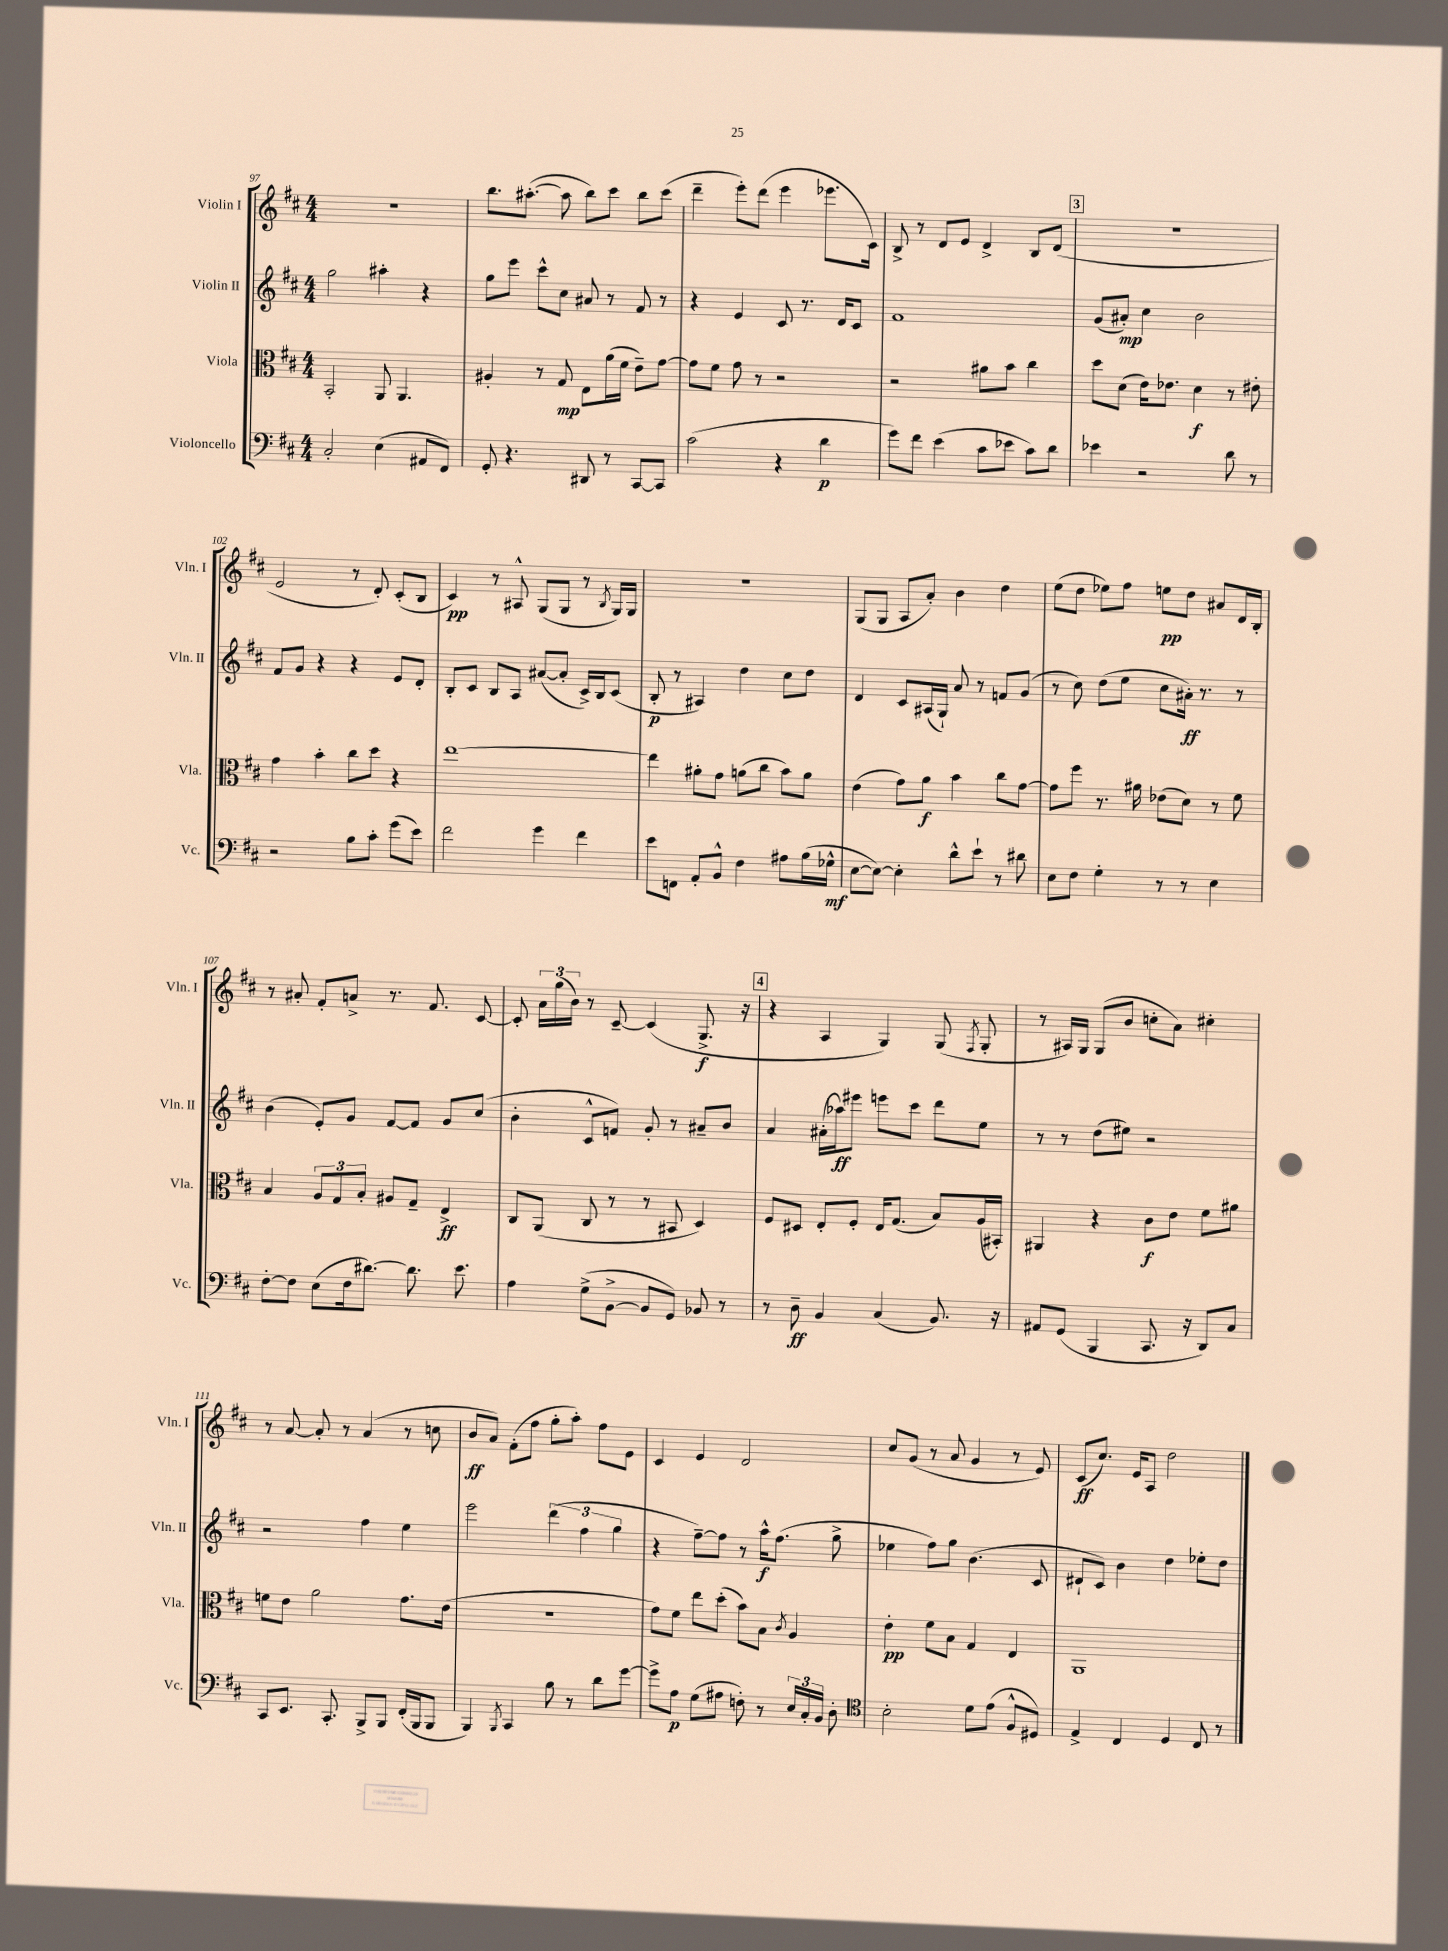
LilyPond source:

<<
\new StaffGroup <<
\new Staff = "s0" \with { instrumentName = "Violin I" shortInstrumentName = "Vln. I" } {
    \clef treble \key d \major \numericTimeSignature \time 4/4
    \autoBeamOff R1 |
    b''8.[ ais''8.]~-.( ais''8 b''8[) cis'''8] b''8[ cis'''8]( |
    d'''4-- e'''8[-.) d'''8]( e'''4 ees'''8.[ cis'16]) |
    b8-> r8 d'8[ e'8] d'4-> b8[ d'8]( |
    \mark \markup { \box "3" } r1 |
    e'2 r8 d'8-.) cis'8[-.( b8] |
    cis'4\pp) r8 ais8-^ g8[( g8] r8 \acciaccatura { b8 } g16[) g16] |
    R1 |
    g8[( g8] a8[ a'8]-.) b'4 d''4 |
    e''8[( d''8] ees''8[) fis''8] e''8[\pp d''8] ais'8[ d'16 b16]-. |
    r8 ais'8-. fis'8[-. a'8]-> r8. fis'8. cis'8~ |
    cis'8-. \tuplet 3/2 { a'16[ g''16( b'16]) } r8 cis'8~-- cis'4( g8.->\f r16 |
    \mark \markup { \box "4" } r4 a4 g4) g8( \acciaccatura { fis8 } g8-. |
    r8 ais16[) g16] g8[( b'8] c''8[-. a'8]) cis''4-. |
    r8 a'8~ a'8-. r8 a'4( r8 c''8 |
    b'8[\ff a'8]) fis'8[-.( fis''8] g''8[-. a''8]-.) fis''8[ e'8] |
    cis'4 e'4 d'2 |
    cis''8[ g'8]( r8 a'8 g'4 r8 e'8) |
    cis'8[\ff( cis''8.]) e'16[ a8] d''2 \bar "|." |
}
\new Staff = "s1" \with { instrumentName = "Violin II" shortInstrumentName = "Vln. II" } {
    \clef treble \key d \major \numericTimeSignature \time 4/4
    \autoBeamOff g''2 ais''4-. r4 |
    g''8[ e'''8] cis'''8[-^ cis''8] ais'8 r8 fis'8 r8 |
    r4 e'4 cis'8 r8. d'16[ cis'8] |
    fis'1 |
    \mark \markup { \box "3" } g'8[( ais'8]-.\mp) cis''4 b'2 |
    fis'8[ g'8] r4 r4 e'8[ d'8]-. |
    b8[-. cis'8] b8[ a8] ais'8[~( ais'8]-. cis'16[->) b16 cis'8]( |
    b8-.\p r8 ais4) d''4 cis''8[ d''8] |
    d'4 cis'8[ ais16( g16]-!) a'8 r8 f'8[ g'8]( |
    r8 cis''8) d''8[( e''8] cis''8[ ais'16]-.\ff) r8. r8 |
    b'4( e'8[-.) g'8] fis'8[~ fis'8] g'8[ cis''8]( |
    b'4-. cis'8[-^ f'8]) g'8-. r8 ais'8[-- b'8] |
    \mark \markup { \box "4" } a'4 ais'16[-.( aes''16\ff) eis'''8] e'''8[ cis'''8] d'''8[ e''8] |
    r8 r8 d''8[( eis''8]) r2 |
    r2 fis''4 e''4 |
    e'''2 \tuplet 3/2 { d'''4( fis''4 g''4 } |
    r4 fis''8[~--) fis''8] r8 a''16[-^\f fis''8.]( g''8-> |
    ees''4 fis''8[) g''8] b'4.( cis'8 |
    dis'8[-! cis'8]) b'4 d''4 ees''8[-. d''8] \bar "|." |
}
\new Staff = "s2" \with { instrumentName = "Viola" shortInstrumentName = "Vla." } {
    \clef alto \key d \major \numericTimeSignature \time 4/4
    \autoBeamOff b,2-. a,8 a,4. |
    ais4-. r8 g8\mp e8[ a'16( fis'16] e'8[--) g'8]~ |
    g'8[ fis'8] g'8 r8 r2 |
    r2 ais'8[ b'8] cis''4 |
    \mark \markup { \box "3" } d''8[ d'8]( e'16[) ees'8.] d'4\f r8 eis'8-. |
    g'4 b'4-. cis''8[ d''8] r4 |
    e''1~ |
    e''4 ais'8[-. g'8] a'8[( cis''8] b'8[) a'8] |
    e'4( g'8[) a'8]\f b'4 cis''8[ g'8]~ |
    g'8[ fis''8] r8. ais'16 ees'8[( d'8]) r8 fis'8 |
    b4 \tuplet 3/2 { a8[ g8 b8]-. } ais8[ g8]-- e4->\ff |
    cis8[ a,8]( cis8 r8 r8 bis,8 d4) |
    \mark \markup { \box "4" } fis8[ dis8] e8[-. fis8]-. e16[ g8.]( b8[) a16( bis,16]-.) |
    ais,4 r4 cis'8[\f e'8] fis'8[ ais'8] |
    f'8[ e'8] a'2 g'8.[ e'16]( |
    R1 |
    g'8[) fis'8] e''8[ d''8]-.( b'8[) b8] \acciaccatura { cis'8 } a4 |
    e'4-.\pp fis'8[ b8] g4 e4 |
    a,1 \bar "|." |
}
\new Staff = "s3" \with { instrumentName = "Violoncello" shortInstrumentName = "Vc." } {
    \clef bass \key d \major \numericTimeSignature \time 4/4
    \autoBeamOff cis2-. e4( ais,8[ fis,8]) |
    g,8-. r4. dis,8 r8 cis,8[~ cis,8] |
    cis'2( r4 d'4\p |
    g'8[) fis'8] e'4( cis'8[ ees'8] cis'8[) d'8] |
    \mark \markup { \box "3" } ees'4 r2 d'8 r8 |
    r2 b8[ cis'8]-. g'8[( e'8]) |
    fis'2 g'4 fis'4 |
    e'8[ f,8] a,8[-. b,8]-^ fis4 ais8[ b16( ges16]-^\mf |
    e8[~ e8]~) e4-. d'8[-^ e'8]-! r8 dis'8 |
    e8[ fis8] g4-. r8 r8 e4 |
    fis8[~-. fis8] e8[( fis16 dis'8.]~) dis'8. e'8. |
    a4 g8[->( b,8]~-> b,8[ g,8]) bes,8 r8 |
    \mark \markup { \box "4" } r8 d8--\ff b,4 cis4( b,8.) r16 |
    ais,8[ g,8]( b,,4 cis,8. r16 d,8[) cis8] |
    cis,8[ e,8.] cis,8.-. b,,8[-> b,,8] fis,16[-.( b,,16 b,,8] |
    b,,4) \acciaccatura { b,,8 } cis,4 b8 r8 d'8[ g'8]~ |
    g'8[-> a8]\p g8[( ais8] f8-.) r8 \tuplet 3/2 { e16[ cis16-. b,16] } d8-. |
    \clef tenor b2-. d'8[ e'8]( fis8[-^ dis8]) |
    e4-> cis4 d4 cis8 r8 \bar "|." |
}
>>
>>
\layout { \context { \Score currentBarNumber = #97 } }
